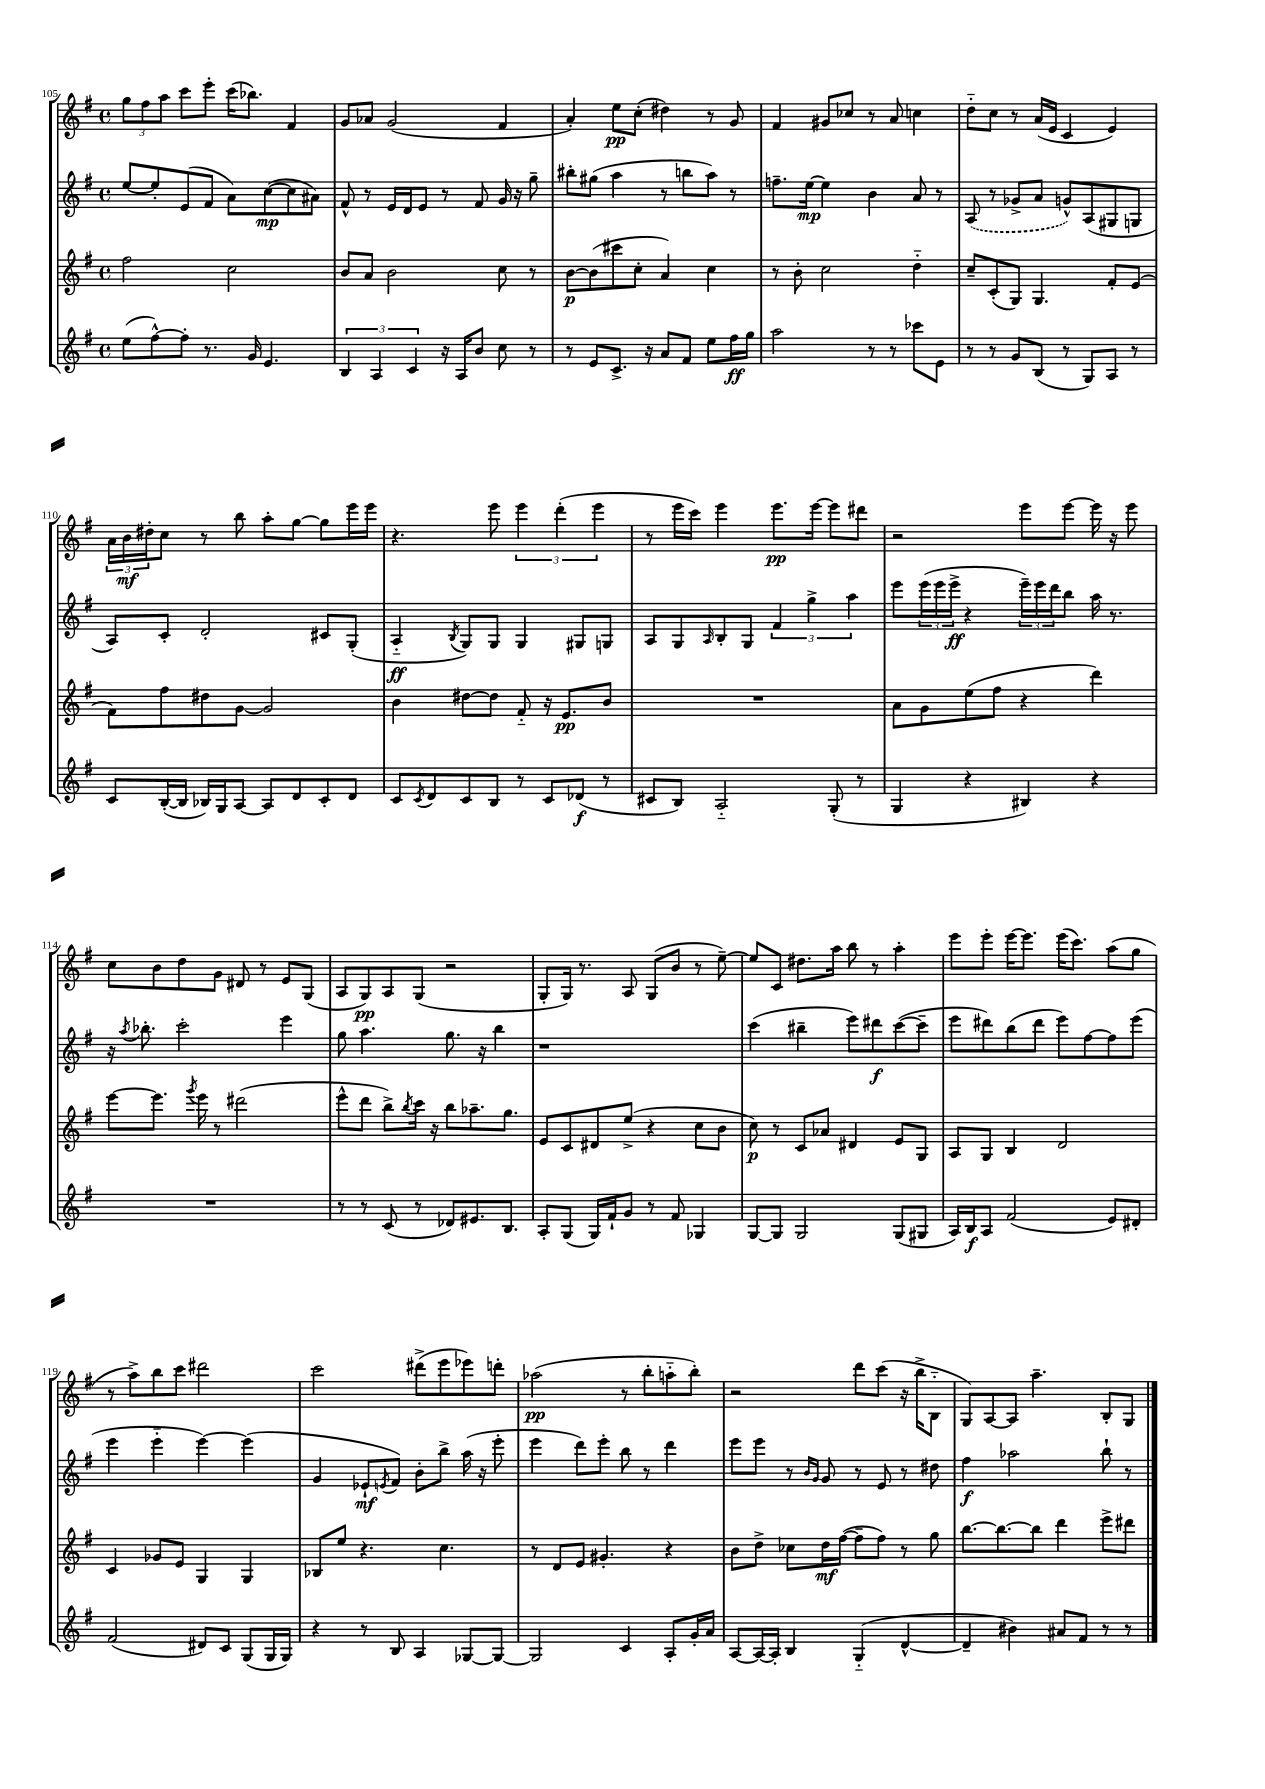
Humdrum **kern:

**kern	**kern	**kern	**kern
*staff4	*staff3	*staff2	*staff1
*clefG2	*clefG2	*clefG2	*clefG2
*k[f#]	*k[f#]	*k[f#]	*k[f#]
*M4/4	*M4/4	*M4/4	*M4/4
*met(c)	*met(c)	*met(c)	*met(c)
(8ee\L	2ff#\	[8ee/L	12gg\L
.	.	.	12ff#\
[8ff#^^\)	.	8ee'/]	.
.	.	.	12aa\J
8ff#'\]J	.	(8e/	8ccc\L
8.r	.	8f#/J	8eee'\J
.	2cc\	8a\L)	(16ccc\LK
16g/	.	.	8.bb-\J)
4.e/	.	([8cc\	.
.	.	8cc\]	4f#/
.	.	8a#\J)	.
=	=	=	=
6B/	8b/L	8f#^^/	8g/L
.	8a/J	8r	8a-/J
6A/	.	.	.
.	2b\	16e/LL	(2g/
.	.	16d/J	.
6c/	.	.	.
.	.	8e/J	.
16r	.	8r	.
16A/LK	.	.	.
8b/J	.	8f#/	.
8cc\	8cc\	16g/	4f#/
.	.	16r	.
8r	8r	8gg~\	.
=	=	=	=
8r	[8b\L	8bb#'\L	4a'/)
8e/L	(8b\]	(8gg#\J	.
8.c^/J	8ccc#\	4aa\	8ee\L
.	8cc'\J	.	(8cc'\J
16r	.	.	.
8a/L	4a/)	8r	4dd#\)
8f#/J	.	8bb\L	.
8ee\L	4cc\	8aa\J)	8r
16ff#\L	.	8r	8g/
16gg\JJ	.	.	.
=	=	=	=
2aa\	8r	8.ff~\L	4f#/
.	8b'\	.	.
.	.	[16ee\Jk	.
.	2cc\	4ee\]	8g#/L
.	.	.	8cc-/J
8r	.	4b\	8r
8r	.	.	8a/
8ccc-\L	4dd'~\	8a/	4cc\
8e\J	.	8r	.
=	=	=	=
8r	8cc~/L	(8A/	8dd'~\L
8r	(8c'/	8r	8cc\J
8g/L	8G/J)	8g-^/L	8r
(8B/J	4.G/	8a/J	(16a/LL
.	.	.	16e/JJ
8r	.	8g^^/L)	4c/
8G/L)	.	(8A/	.
8A/J	8f#'/L	8G#/	4e/)
8r	(8e/J	8G/J	.
=	=	=	=
8c/L	8f#\L)	8A/L)	24a\LL
.	.	.	24b\
.	.	.	24dd#'\J
([16B'/L	8ff#\	8c'/J	8cc\J
16B/]JJ	.	.	.
16B-/LL)	8dd#\	2d'/	8r
16G/J	.	.	.
[8A/J	[8g\J	.	8bb\
8A/]L	2g/]	.	8aa'\L
8d/	.	.	[8gg\J
8c'/	.	8c#/L	8gg\]L
8d/J	.	(8G'/J	16eee\L
.	.	.	16eee\JJ
=	=	=	=
8c/L	4b\	4A'~/	4.r
8qc/	.	.	.
8d/	.	.	.
.	.	8qB/	.
8c/	[8dd#\L	8G/L)	.
8B/J	8dd#\]J	8G/J	8eee\
8r	8f#'~/	4G/	6eee\
8c/L	16r	.	.
.	.	.	(6ddd'\
.	8.e/L	.	.
(8d-/J	.	8G#/L	.
.	.	.	6eee\
8r	8b/J	8G/J	.
=	=	=	=
8c#/L	1r	8A/L	8r
8B/J)	.	8G/	16eee\LL
.	.	.	16ccc\JJ)
.	.	16qqA/	.
2A'~/	.	8B'/	4eee\
.	.	8G/J	.
.	.	6f#/	8.eee\L
.	.	6gg^\	.
.	.	.	[16eee\Jk
(8G'/	.	.	8eee\]L
.	.	6aa\	.
8r	.	.	8ddd#\J
=	=	=	=
4G/	8a\L	8eee\L	2r
.	8g\	(24eee\L	.
.	.	24eee\	.
.	.	24eee^\JJ	.
4r	(8ee\	4r	.
.	8ff#\J	.	.
4B#/)	4r	24eee~\LL)	8eee\L
.	.	24eee\	.
.	.	24ddd\J	.
.	.	8bb\J	[8eee\J
4r	4ddd\)	16aa\	16eee\]
.	.	8.r	16r
.	.	.	8eee\
=	=	=	=
1r	[8eee\L	16r	8cc\L
.	.	8qaa/	.
.	.	8.bb-'\	.
.	8.eee\]J	.	8b\
.	.	2ccc'\	8dd\
.	8qggg/	.	.
.	16eee\	.	.
.	8r	.	8g\J
.	(2ddd#\	.	8d#/
.	.	.	8r
.	.	4eee\	8e/L
.	.	.	(8G/J
=	=	=	=
8r	8eee^^\L	8gg\	8A/L
8r	8ddd\J	4.aa\	8G/)
(8c/	8bb^\L)	.	8A/
.	8qbb/	.	.
8r	16ccc\Jk	.	(8G/J
.	16r	.	.
8d-/L)	8bb\L	8.gg\	2r
8.e#/	8.aa-~\	.	.
.	.	16r	.
.	.	4bb\	.
8.B/J	8.gg\J	.	.
=	=	=	=
8A'/L	8e/L	1r	8G'/L
(8G/J	8c/	.	16G/Jk)
.	.	.	8.r
16G/LL)	8d#/	.	.
16f#`/J	.	.	.
8g/J	(8ee^/J	.	8A/
8r	4r	.	(8G/L
8f#/	.	.	8b/J
4G-/	8cc\L	.	8r
.	8b\J	.	[8ee~\)
=	=	=	=
[8G/L	8cc\)	(4ccc\	8ee/]L
8G/]J	8r	.	8c/J
2G/	8c/L	4bb#~\	8.dd#\L
.	8a-/J	.	.
.	.	.	16aa\Jk
.	4d#/	8eee\L)	8bb\
.	.	8ddd#\	8r
(8G/L	8e/L	([8ccc\	4aa'\
8G#/J	8G/J	8ccc~\]J	.
=	=	=	=
16A/LL)	8A/L	8eee\L	8eee\L
16B/J	.	.	.
8A/J	8G/J	8ddd#\)	8eee'\J
(2f#/	4B/	(8bb\	[16eee\LK
.	.	.	8.eee\]J
.	.	8ddd#\J	.
.	2d/	8eee\L)	(16eee\LK
.	.	.	8.ccc\J)
.	.	[8ff#\	.
8e/L)	.	8ff#\]	(8aa\L
8d#'/J	.	(8eee\J	8gg\J
=	=	=	=
(2f#/	4c/	4eee\	8r
.	.	.	8aa^\L)
.	8g-/L	4eee'~\	8bb\
.	8e/J	.	8ccc\J
8d#/L)	4G/	[4eee\)	2ddd#\
8c/J	.	.	.
(8G/L	4G/	(4eee\]	.
16G/L	.	.	.
16G/JJ)	.	.	.
=	=	=	=
4r	8B-/L	4g/	2ccc\
.	8ee/J	.	.
8r	4.r	8e-`/L	.
.	.	8qe/	.
8B/	.	8f#/J)	.
4A/	.	8b'\L	(8ddd#^\L
.	4.cc\	8bb^\J	8eee\
[8G-/L	.	(16aa\	8eee-\)
.	.	16r	.
8G-/_J	.	8eee'\	8ddd'\J
=	=	=	=
2G-/]	8r	4eee\	(2aa-\
.	8d/L	.	.
.	8e/J	8ddd\L)	.
.	4.g#'/	8eee'\J	.
4c/	.	8bb\	8r
.	.	8r	8bb'\L
8A'/L	4r	4ddd\	8aa'~\
16g'/L	.	.	8bb'\J)
16a/JJ	.	.	.
=	=	=	=
[8A/L	8b\L	8eee\L	2r
16A/_L	8dd^\J	8eee\J	.
16A'/]JJ	.	.	.
4B/	8cc-\L	8r	.
.	.	16qqb/LL	.
.	.	16qqg/JJ	.
.	16dd\L	8g/	.
.	([16ff#\JJ	.	.
(4G'~/	8ff#~\]L	8r	8ddd\L
.	8ff#\J)	8e/	(8ccc\J
[4d^^/	8r	8r	16r
.	.	.	16bb^\LK
.	8gg\	8dd#\	8B'~\J
=	=	=	=
4d~/]	[8.bb\L	4ff#\	8G/L)
.	.	.	[8A/
.	8.bb\_	.	.
4b#\)	.	2aa-\	8A/]J
.	8bb\]J	.	4.aa~\
8a#/L	4ddd\	.	.
8f#/J	.	.	.
8r	8eee^\L	8bb`\	8B'/L
8r	8ddd#\J	8r	8G/J
==	==	==	==
*-	*-	*-	*-
